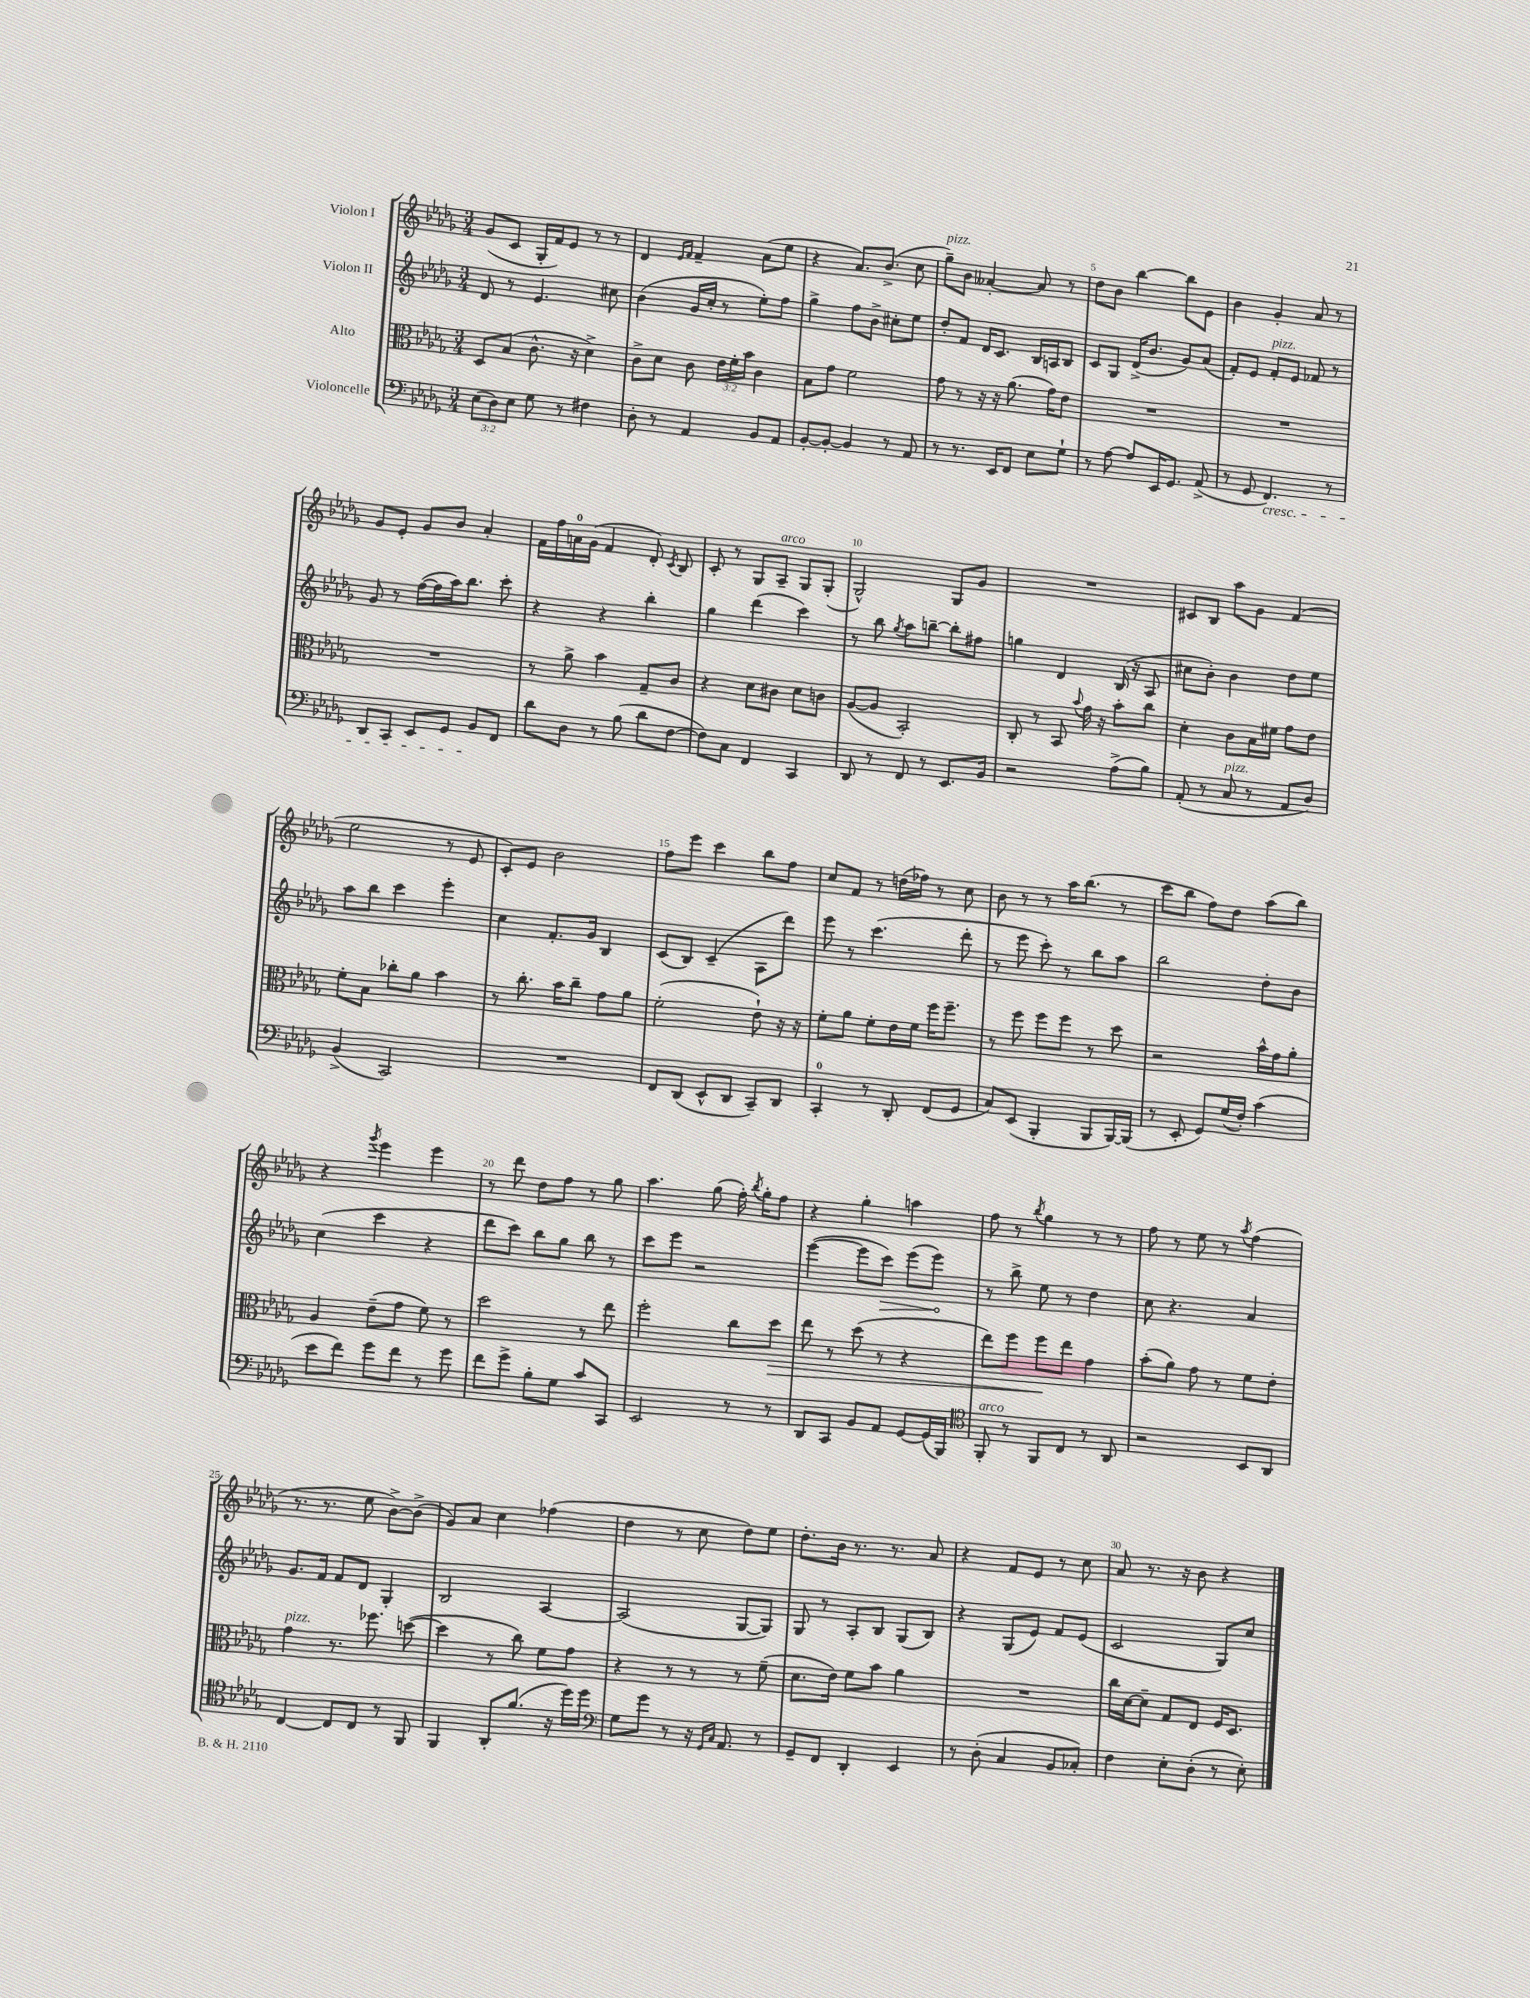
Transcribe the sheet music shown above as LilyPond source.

<<
\new StaffGroup <<
\new Staff = "s0" \with { instrumentName = "Violon I" } {
    \clef treble \key des \major \numericTimeSignature \time 3/4
    \autoBeamOff ges'8[( c'8] ges16[-. f'16) ees'8] r8 r8 |
    des'4 \grace { ees'16[ f'16] } f'4-- aes'8[( ees''8] |
    r4 aes'8.[) bes'8.]->( c''8 |
    ges''8[--^\markup { \italic "pizz." }) bes'8] aeses'4~-. aeses'8 r8 |
    des''8[ bes'8] bes''4~ bes''8[ ees'8] |
    bes'4 ges'4-. aes'8 r8 |
    ges'8[ ees'8]-. ges'8[ bes'8] aes'4-. |
    f'16[ f''16 a'16-0 ges'16]( f'4 des'8-.) \acciaccatura { c'8 } bes8 |
    c'8-. r8 ges8[ aes8]--^\markup { \italic "arco" } ges8[ ges8]-.( |
    ges2-^) ges8[ ges'8] |
    R2. |
    cis'8[ bes8] aes''8[ ges'8] f'4( |
    ees''2 r8 ees'8 |
    c'8[-.) ees'8] bes'2 |
    f''8[ ees'''8] c'''4 bes''8[ f''8] |
    c''8[ f'8] r8 d''16[( fes''16]) r8 c''8 |
    bes'8 r8 r8 aes''16[ bes''8.]( r8 |
    c'''8[ bes''8] f''8[) des''8] aes''8[( bes''8]) |
    r4 \acciaccatura { ges'''8 } ees'''4 ees'''4 |
    r8 des'''8 des''8[ f''8] r8 ges''8 |
    aes''4. ges''8( f''16-.) \acciaccatura { bes''8 } ges''16[-. f''8] |
    r4 ges''4-. a''4 |
    f''8 r8 \acciaccatura { bes''8 } ges''4 r8 r8 |
    f''8 r8 ees''8 r8 \acciaccatura { aes''8 } f''4( |
    r8. r8. ees''8 bes'8[~->) bes'8]->( |
    ges'8[) aes'8] c''4 fes''4( |
    des''4 r8 c''8 des''8[) ees''8] |
    des''8.[-. bes'16] r8. r8. aes'8 |
    r4 f'8[ ees'8] r8 c''8 |
    aes'8 r8. r16 bes'8 r4 \bar "|." |
}
\new Staff = "s1" \with { instrumentName = "Violon II" } {
    \clef treble \key des \major \numericTimeSignature \time 3/4
    \autoBeamOff des'8 r8 ees'4. cis''8 |
    bes'4( ges'16[ c''16]-. r8 ees''8[-.) f''8] |
    ges''4-> f''8[ bes'8]-> cis''8[-. ees''8] |
    des''8[-. f'8] des'16[ c'8.] bes16[ a16 bes8] |
    c'8[ ges8] des'16[->( bes'8.] ges'8[) aes'8]( |
    f'8[-.) ees'8] f'8[-.^\markup { \italic "pizz." } ees'8] fes'8 r8 |
    ges'8 r8 f''16[~( f''16 aes''16) bes''8.] c'''8-. |
    r4 r4 bes''4-. |
    ges''4 des'''4( c'''4) |
    r8 bes''8 \acciaccatura { ges''8 } aes''8[ b''8]~-- b''8[-. fis''8] |
    g''4 des'4 bes16( r16 aes8 |
    cis''8[ bes'8]-.) bes'4 des''8[ ees''8] |
    aes''8[ bes''8] c'''4 ees'''4-. |
    c''4 f'8.[-. ges'16] bes4 |
    c'8[( bes8]) c'4--( aes8[ des'''8]) |
    ees'''8 r8 c'''4.( des'''8-. |
    r8 ees'''8 c'''8-.) r8 bes''8[ aes''8] |
    bes''2 des''8[-. bes'8] |
    c''4( c'''4 r4 |
    des'''8[ c'''8]) bes''8[ ges''8] bes''8 r8 |
    c'''8[ ees'''8] r2 |
    ees'''4~( ees'''8[ \once \override Hairpin.circled-tip = ##t c'''8]\>) ees'''8[( ees'''8]\!) |
    r8 bes''8-> ees''8 r8 des''4 |
    c''8 r4. aes'4 |
    ges'8.[ f'16] f'8[ des'8] ges4-. |
    bes2 aes4~ |
    aes2( ges8[~ ges8]) |
    ges8 r8 aes8[-. bes8] ges8[( bes8]) |
    r4 ges8[( ees'8]) f'8[ ees'8]( |
    c'2 ges8[) c''8] \bar "|." |
}
\new Staff = "s2" \with { instrumentName = "Alto" } {
    \clef alto \key des \major \numericTimeSignature \time 3/4 \override Staff.TupletNumber.text = #tuplet-number::calc-fraction-text
    \autoBeamOff des8[ bes8]( c'8.-^ r16 des'4->) |
    c'8[-> des'8] c'8 \tuplet 3/2 { ees'16[ f'16-. bes'16] } c'4 |
    bes8[ ges'8] f'2 |
    ges'8 r8 r16 r16 aes'8.( ges'16[) ees'8] |
    R2. |
    R2. |
    R2. |
    r8 aes'8-> bes'4 ges8[-- c'8] |
    r4 des'8[ cis'8] des'8[ c'8] |
    aes8[~( aes8] bes,2-.) |
    c8-. r8 bes,8 \appoggiatura { bes'8 } ges'16 r16 bes'8[-. c''8] |
    des'4-. c'8[ bes16 fis'16] ges'8[ ees'8] |
    f'8[-. bes8] ces''8[-. aes'8] bes'4 |
    r8 c''8.-. bes'16[ c''8]-- ges'8[ aes'8] |
    f'2-.( ees'8-!) r16 r16 |
    f'8[-. aes'8] f'8[-. ees'16 f'16] f''16[ f''8.]-- |
    r8 f''8 f''8[ f''8] r8 des''8 |
    r2 bes'16[-^ ges'16 aes'8]-. |
    aes4 ees'8[--( ges'8] f'8) r8 |
    des''2 r8 ees''8 |
    f''2-. c''8[ des''8]\> |
    ees''8 r8 des''8( r8 r4 |
    ees''8[) f''8] f''8[\! ees''8] ges'4 |
    bes'8[-.( aes'8]) ges'8 r8 f'8[ ees'8]-. |
    ges'4^\markup { \italic "pizz." } r8. fes''8. d''8~( |
    d''4 r8 c''8) f'8[ ges'8] |
    r4 r8 r8 r8 f'8--( |
    des'8.[ ees'16]) f'8[ bes'8] aes'4 |
    R2. |
    c''16[ des'16~ des'8]-- ges8[ ees8] f16[ des8.] \bar "|." |
}
\new Staff = "s3" \with { instrumentName = "Violoncelle" } {
    \clef bass \key des \major \numericTimeSignature \time 3/4 \override Staff.TupletNumber.text = #tuplet-number::calc-fraction-text
    \autoBeamOff \tuplet 3/2 { ees8[( des8) ees8] } ges8 r8 fis4 |
    des8-. r8 aes,4 bes,8[ aes,8] |
    bes,8[~-. bes,8]~-. bes,4 r8 aes,8 |
    r8 r8. ees,16[ f,8] ees8[ ges8]-! |
    r8 aes8~ aes8[ ees,16 ges,8.] aes,8->( |
    r8 ges,8 f,4.\cresc) r8 |
    des,8[ c,8] ees,8[ ges,8] bes,8[\! f,8] |
    des'8[ des8] r8 bes8( des'8[ f8]~ |
    f8[) c8] f,4 c,4 |
    des,8 r8 f,8 r8 ees,8.[ bes,16] |
    r2 aes8[->( bes8]) |
    aes,8-.( r8 c8^\markup { \italic "pizz." } r8 aes,8[ des8]) |
    bes,4->( c,2) |
    R2. |
    f,8[ des,8]( ees,8[-^ des,8] c,8[--) des,8] |
    c,4-0-. r8 des,8-. f,8[( ges,8] |
    c8[) ees,8]( bes,,4-. bes,,8[ bes,,16~) bes,,16]( |
    r8 ees,8-. ges,8[) ges16( f16]-.) c'4( |
    ees'8[ f'8]) ges'8[ f'8] r8 ges'8 |
    f'8[ ges'8]-> bes8[-. ges8] c'8[ c,8] |
    ees,2 r8 r8 |
    des,8[ c,8] bes,8[ aes,8] ges,8[~ ges,16( bes,,16]) |
    \clef tenor f,8-.^\markup { \italic "arco" } r8 f,8[ c8] r8 aes,8 |
    r2 bes,8[ aes,8] |
    c4~ c8[ c8] r8 f,8 |
    f,4 aes,8[-. f'8.]( r16 des''16[) des''16] |
    \clef bass ges8[ ges'8] r8 r16 \grace { ges,16[ c16] } aes,8. r8 |
    ges,8[-- f,8] des,4-. ees,4 |
    r8 des8-.( c4 bes,8[ ces8]-.) |
    f4 ees8[-. des8]-.( r8 ees8-.) \bar "|." |
}
>>
>>
\layout { \context { \Score \override BarNumber.break-visibility = ##(#f #t #t) barNumberVisibility = #(every-nth-bar-number-visible 5) } }
